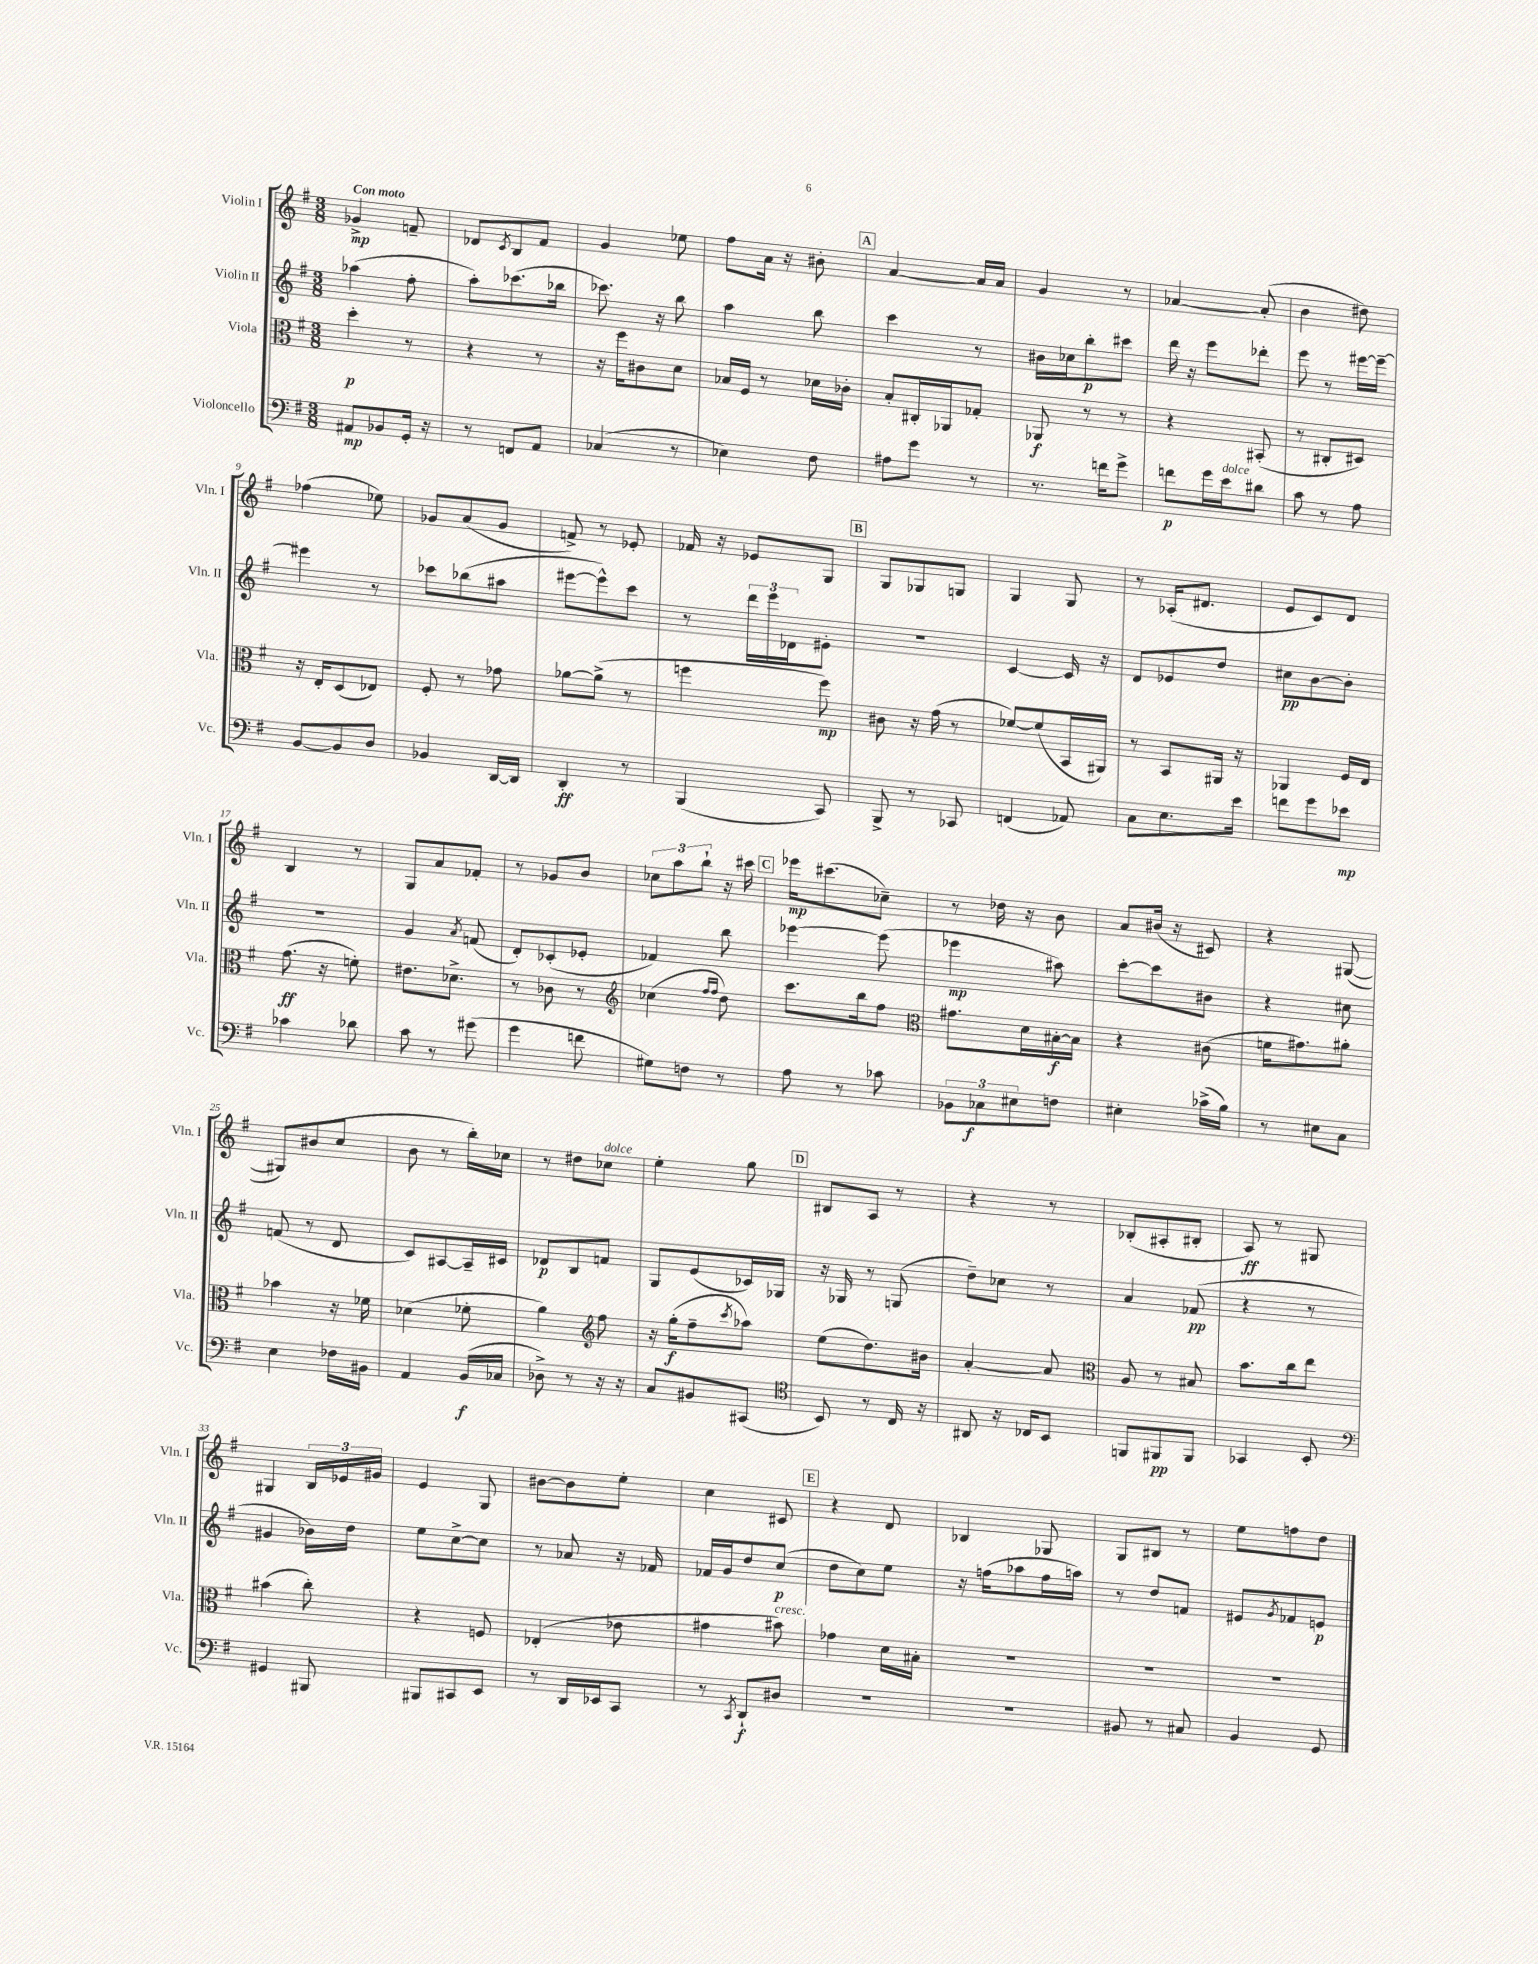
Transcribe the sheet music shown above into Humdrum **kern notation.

**kern	**kern	**kern	**kern
*staff4	*staff3	*staff2	*staff1
*clefF4	*clefC3	*clefG2	*clefG2
*k[f#]	*k[f#]	*k[f#]	*k[f#]
*M3/8	*M3/8	*M3/8	*M3/8
8AA#	4dd'	(4aa-	4g-^
8BB-	.	.	.
16GG'	8r	8ff#'	8f~
16r	.	.	.
=	=	=	=
8r	4r	8aa')	8d-
.	.	.	8qc
8FF	.	(8.ccc-	8B
8AA	8r	.	8f#
.	.	16bb-	.
=	=	=	=
(4C-	16r	8.ccc-)	4g
.	16ff#	.	.
.	8c#	.	.
.	.	16r	.
8r	8d	8bb	8ee-
=	=	=	=
4E-)	16B-	4aa	8ff#
.	16F#	.	.
.	8r	.	16a
.	.	.	16r
8F#	16d-	8bb	8b#'
.	16c-'	.	.
=	=	=	=
8A#	8B'	4ccc	[4a
8g	16C#'	.	.
.	16AA-	.	.
8r	8G-'	8r	16a]
.	.	.	16a
=	=	=	=
8.r	8AA-	16b#	4g
.	.	16cc-	.
.	8r	8bb'	.
16f	.	.	.
8g^	8r	8ccc#	8r
=	=	=	=
8f	4r	16ddd	[4a-
.	.	16r	.
16g	.	8eee	.
16e	.	.	.
8d#	(8BB#'	8ddd-'	(8a-']
=	=	=	=
8c	8r	8eee	4b
8r	8C#'	8r	.
8A	8D#)	[16eee#	8dd#)
.	.	16eee#~_	.
=	=	=	=
[8BB	16r	4eee#]	(4ff-
.	16E'	.	.
8BB]	(8D	.	.
8D	8E-)	8r	8ee-)
=	=	=	=
4BB-	8F#'	8ccc-	8g-
.	8r	(8bb-	(8a
[16DD	8g-	8aa#	8g-
16DD]	.	.	.
=	=	=	=
4DD'	[8a-	[8eee#	8f^)
.	(8a-^]	8eee#^^])	8r
8r	8r	8ccc	8e-'
=	=	=	=
(4BBB	4ff	8r	16f-
.	.	.	16r
.	.	24ddd	8e-
.	.	24eee	.
.	.	24d-	.
8CC)	8ff)	8e#'	8G
=	=	=	=
8BBB^	8c#	4.r	8G
8r	16r	.	8G-
.	(16g	.	.
8CC-	8r	.	8G
=	=	=	=
(4FF	[8f-)	[4c	4G
.	(8f-]	.	.
8AA-)	16BB	16c]	8G
.	16AA#)	16r	.
=	=	=	=
8C	8r	8d	8r
8.E	8BB	8e-	(16A-'
.	.	.	8.d#
.	16AA#	8dd	.
16e	16r	.	.
=	=	=	=
8f	4AA-	8cc#	8e
8g	.	[8b	8c)
8e-	16F#	8b']	8d
.	16E	.	.
=	=	=	=
4c-	(8.g	4.r	4B
.	16r	.	.
8d-	8f')	.	8r
=	=	=	=
8c	8.e#	4g	8G
8r	.	.	8a
.	8.d-^	.	.
.	.	8qa	.
(8g#	.	(8f	8f-'
=	=	=	=
4g	8r	8d')	8r
.	8c-	(8c-'	8g-
8f	8r	8e-'	8b
=	=	=	=
*	*clefG2	*	*
8G#)	(4cc-	4f-)	12cc-
.	.	.	12aa
8F	.	.	.
.	.	.	12bb`
.	16qqff#	.	.
.	16qqff#	.	.
8r	8dd)	8bb	16r
.	.	.	16ccc#
=	=	=	=
8A	8.ccc	[4eee-	16eee-
.	.	.	(8.ccc#
8r	.	.	.
.	16bb	.	.
8c-	8ff#	(8eee-]	8cc-~)
=	=	=	=
*	*clefC3	*	*
12BB-	8.g#	4eee-	8r
12C-	.	.	.
.	.	.	16dd-
12E#	.	.	.
.	16d	.	16r
8F	[16B#'	8aa#)	8b
.	16B#]	.	.
=	=	=	=
4E#'	4r	[8ccc'	8a
.	.	8ccc]	(16b#
.	.	.	16r
(16c-^	(8c#	8b#	8c#)
16B)	.	.	.
=	=	=	=
8r	16f	4r	4r
.	8.g#)	.	.
8E#	.	.	.
8C	8a#'	8cc#	([8G#
=	=	=	=
4E	4b-	(8f	8G#])
.	.	8r	(8b#
16F-	16r	8d	8cc
16BB#	16f-	.	.
=	=	=	=
4AA	(4d-	8c)	8b
.	.	[8A#	8r
(16BB	8f-'	16A#~]	16bb')
16C-	.	16c#	16cc-
=	=	=	=
8D-^)	4a)	8d-	8r
8r	.	8B	8dd#
*	*clefG2	*	*
16r	8ff#	8f	8cc-
16r	.	.	.
=	=	=	=
8C	16r	8G	4ee'
.	(16gg'	.	.
8BB#	8ff#~	(8e	.
.	8qccc	.	.
(8CC#	8aa-)	16c-)	8gg
.	.	16G-	.
=	=	=	=
*clefC4	*	*	*
8BB)	(8ee	16r	8B#
.	.	16G-	.
8r	8.dd)	8r	8A
16C	.	(8G	8r
16r	16b#	.	.
=	=	=	=
8AA#	[4a'	8dd~)	4r
16r	.	8cc-	.
16C-	.	.	.
8BB	8a]	8r	8r
=	=	=	=
*	*clefC3	*	*
8FF	8A	4a	(8B-'
8FF#	8r	.	8A#'
8FF#	8B#	(8f-	8B#'
=	=	=	=
4GG-	8.b	4r	8A)
.	.	.	8r
.	16cc	.	.
8BB'	8ee	8r	8G#
=	=	=	=
*clefF4	*	*	*
4GG#	(4b#	4g#	4G#
8BBB#	8cc')	16b-)	24B
.	.	.	24e-
.	.	16dd	.
.	.	.	24g#
=	=	=	=
8BBB#	4r	8ee	4e
8CC#	.	[8cc^	.
8EE	8F	8cc]	8G
=	=	=	=
8r	(4E-'	8r	[8b#
16DD	.	8a-	8b#]
16EE-	.	.	.
8CC	8e-	16r	8ee'
.	.	16f-	.
=	=	=	=
8r	4g#	16f-	4cc
.	.	16g	.
8qCC	.	.	.
8DD`	.	8dd	.
8D#	8b#)	(8cc	8c#
=	=	=	=
4.r	4g-	8dd	4r
.	.	8cc)	.
.	16d	8ee	8d
.	16B#'	.	.
=	=	=	=
4.r	4.r	16r	4B-
.	.	(16ff	.
.	.	8aa-	.
.	.	16ff	8G-
.	.	16aa)	.
=	=	=	=
8BB#	4.r	8r	8G
8r	.	8dd	8B#
8C#	.	8f	8r
=	=	=	=
4BB	4.r	8e#	8ee
.	.	8qg	.
.	.	8f-	8ff
8GG	.	8e	8dd
==	==	==	==
*-	*-	*-	*-
